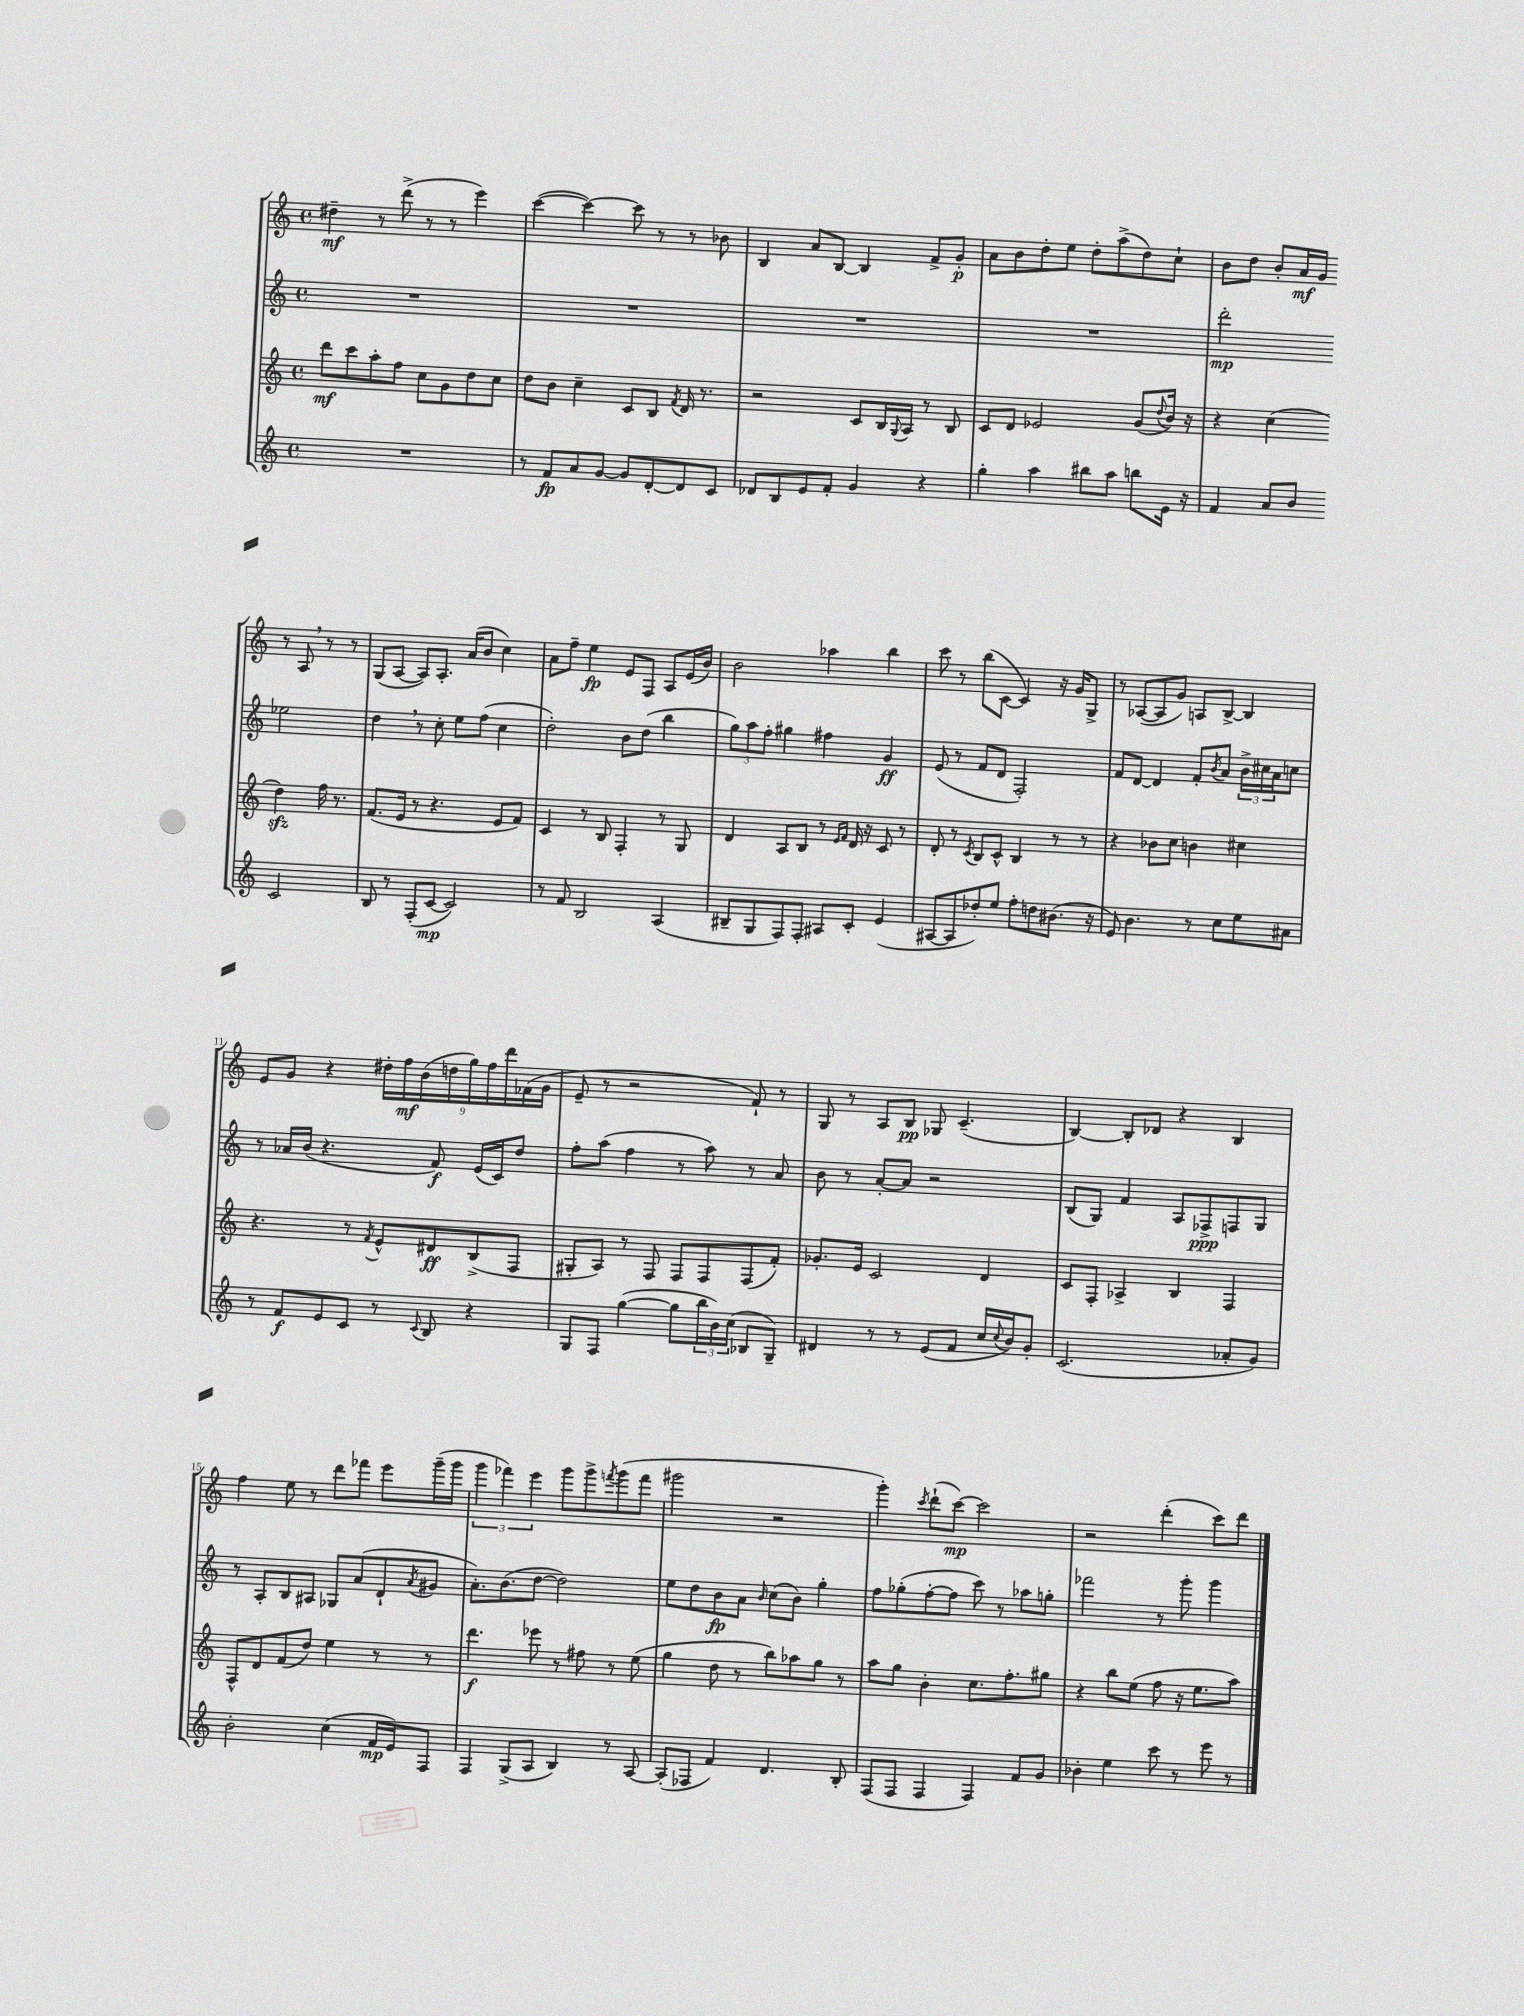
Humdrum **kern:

**kern	**kern	**kern	**kern
*staff4	*staff3	*staff2	*staff1
*clefG2	*clefG2	*clefG2	*clefG2
*k[]	*k[]	*k[]	*k[]
*M4/4	*M4/4	*M4/4	*M4/4
*met(c)	*met(c)	*met(c)	*met(c)
1r	8ddd\L	1r	4dd#~\
.	8ccc\	.	.
.	8aa'\	.	8r
.	8ff\J	.	(8ddd^\
.	8cc\L	.	8r
.	8g\	.	8r
.	8dd\	.	4eee\)
.	8cc\J	.	.
=	=	=	=
8r	8dd\L	1r	([4ccc\
8f/L	8b\J	.	.
8a/	4cc~\	.	4ccc\_)
[8g/J	.	.	.
8g/]L	8c/L	.	8ccc\]
[8d'/	8B/J	.	8r
.	8qf/	.	.
8d/]	16d/	.	8r
.	8.r	.	.
8c/J	.	.	8b-\
=	=	=	=
8d-/L	2r	1r	4B/
8B/	.	.	.
8e/	.	.	8a/L
8f'/J	.	.	[8B/J
4g/	8c/L	.	4B/]
.	16B/L	.	.
.	8qqG/	.	.
.	16A/JJ	.	.
4r	8r	.	8f^/L
.	8B/	.	8g'/J
=	=	=	=
4gg'\	8c/L	1r	8a\L
.	8d/J	.	8b\
4aa\	2e-/	.	8dd'\
.	.	.	8ee\J
8bb#\L	.	.	8dd'\L
8aa\J	.	.	(8aa^\
8bb\L	(8g/L	.	8dd\)
.	8qqdd/	.	.
16e\Jk	16b/Jk)	.	8cc`\J
16r	16r	.	.
=	=	=	=
4f/	4r	2ddd'\	8b\L
.	.	.	8dd\J
8a/L	(4cc\	.	8b'/L
8b/J	.	.	16a/L
.	.	.	16g/JJ
2c/	4dd\)	2ee-\	8r
.	.	.	8A/
.	16ff\	.	8r
.	8.r	.	.
.	.	.	8r
=	=	=	=
8B/	(8.f/L	4dd\	(8G/L
8r	.	.	[8A/J
.	16e/Jk	.	.
(8F'/L	8r	8r	8A/]L)
[8c/J	4.r	8cc'\	8.A'/J
2c/])	.	8ee\L	.
.	.	.	(16a/LK
.	.	(8ff\J	8b/J
.	8e/L	4cc\	4cc\)
.	8f/J)	.	.
=	=	=	=
8r	4c/	2dd'\)	8a\L
8f/	.	.	8ff~\J
2B/	8r	.	4ee\
.	8B/	.	.
.	4F'/	8b\L	8e/L
.	.	(8dd\J	8F/J
(4A/	8r	4bb\	8A/L
.	8G/	.	(16e/L
.	.	.	16b/JJ)
=	=	=	=
8B#~/L	4d/	12gg\L)	2b\
.	.	12aa\	.
8G/	.	.	.
.	.	12ff'\J	.
8F/)	8A/L	4gg#\	.
8F'/J	8B/J	.	.
8A#/L	8r	4ff#\	4aa-\
.	16qqe/LL	.	.
.	16qqf/JJ	.	.
8c'/J	16d/	.	.
.	16r	.	.
(4e/	8c/	4g/	4bb\
.	8r	.	.
=	=	=	=
[8A#/L	8d'/	(8e/	8ccc\
8A#/]	8r	8r	8r
.	8qc/	.	.
8dd-'/)	8B/L	8f/L	(8bb\L
8ee/J	8c^^/J	8d/J	[8c\J
8ff'\L	4B/	2F'/)	4c/])
8dd\	.	.	.
(8.b#\J	8r	.	16r
.	.	.	16g/LK
.	8r	.	8G^/J
16r	.	.	.
=	=	=	=
8e/)	4r	8f/L	8r
4.b\	.	[8d/J	([8A-/L
.	8b-\L	4d/]	8A-/]
.	8cc\J	.	8g/J)
8r	4b\	8f'/L	8A/L
.	.	8qb/	.
8cc\L	.	8a/J	[8B^/J
8ee\	4cc#\	24b^\LL	4B/]
.	.	24cc#\	.
.	.	24a\J	.
8a#\J	.	8cc\J	.
=	=	=	=
8r	4.r	8r	8e/L
8f/L	.	16a-/LL	8g/J
.	.	(16b/JJ	.
8e/	.	4.r	4r
8c/J	8r	.	.
.	8qf/	.	.
8r	8e^^/L	.	18dd#'\LL
.	.	.	18ff\
.	.	.	(18b\
8qqc/	.	.	.
8B/	8d#/	8f/)	.
.	.	.	18dd\
.	.	.	18gg\)
4r	(8B^/	(16e/LL	.
.	.	.	18ff\
.	.	16c/J)	.
.	.	.	18ddd\
.	8F/J	8dd/J	.
.	.	.	(18f-\
.	.	.	18g\JJ
=	=	=	=
8G/L	8G#'/L	8ff'\L	8e~/
8F/J	8A/J)	(8aa\J	8r
([4gg\	8r	4ff\	2r
.	8F/	.	.
8gg\]L	8F/L	8r	.
24bb\L	8F/	8aa\)	.
24b\)	.	.	.
(24cc\JJ	.	.	.
8B-/L	(8F/	8r	8f`/)
8G~/J)	8f'/J)	8a/	8r
=	=	=	=
4d#/	8.g-'/L	8b\	8G/
.	.	8r	8r
.	16e/Jk	.	.
8r	2c/	[8a'/L	8A/L
8r	.	8a/]J	8B/J
(8e/L	.	2r	8G-/
8f/J	.	.	(4.c~/
16cc/LL	4d/	.	.
8qqcc/	.	.	.
16b/J)	.	.	.
8g'/J	.	.	.
=	=	=	=
(2.c/	8c/L	(8B/L	[4B/)
.	8F'/J	8G/J)	.
.	4A-^/	4f/	8B'/]L
.	.	.	8d-/J
.	4B/	8A/L	4r
.	.	8F-^/	.
8a-'/L	4F/	8F/	4B/
8g/J)	.	8G/J	.
=	=	=	=
2b'\	8F^^/L	8r	4ff\
.	8d/	8A'/L	.
.	(8f/	8B/	8ee\
.	8dd/J)	8A#/J	8r
(4cc\	4ee\	8G-/L	8ddd\L
.	.	(8a/	8fff-\J
16f/LL	8r	8d`/	8eee\L
16e/J)	.	.	.
.	.	8qa/	.
8F/J	8r	8g#/J	(16ggg~\L
.	.	.	16ggg\JJ
=	=	=	=
4F/	4.ddd\	8.a'\L)	6ggg\
.	.	.	6fff-\)
.	.	(8.b\	.
(8G^/L	.	.	.
.	.	.	6eee\
8A/J	8eee-\	[8dd\J	.
4B/)	8r	2dd\])	8ggg\L
.	8ff#\	.	8ggg^\
.	.	.	8qfff/
8r	8r	.	(8ggg\
[8A/	(8ee\	.	8fff\J
=	=	=	=
(8A'/]L	4gg\	8ee\L	2ggg#\
8F-/J	.	8dd\	.
4f/)	8dd\	8b\	.
.	8r	8a\J	.
.	.	16qqb/	.
4.d/	8bb\L)	(8cc\L	2r
.	8aa-\	8b\J)	.
.	8gg\J	4gg'\	.
8B'/	8r	.	.
=	=	=	=
(8F/L	8aa\L	8ff\L	4ggg'\)
8F/J	8gg\J	(8gg-'\	.
.	.	.	8qccc/
4F/	4b'\	[8ff'\	(8ddd`\L
.	.	8ff\]J	[8ccc\J)
4F/)	8.cc\L	8ccc\)	2ccc\]
.	.	8r	.
.	8.ff'\	.	.
8f/L	.	8aa-\L	.
8g/J	8gg#\J	8gg'\J	.
=	=	=	=
4b-'\	4r	2fff-\	2r
4ee\	8bb\L	.	.
.	(8ee\J	.	.
8ccc\	8ff\	8r	(4ddd'\
8r	16r	8ggg'\	.
.	8.ee\L	.	.
8eee\	.	4ggg\	8ccc\L)
8r	8aa\J)	.	8ddd\J
==	==	==	==
*-	*-	*-	*-
